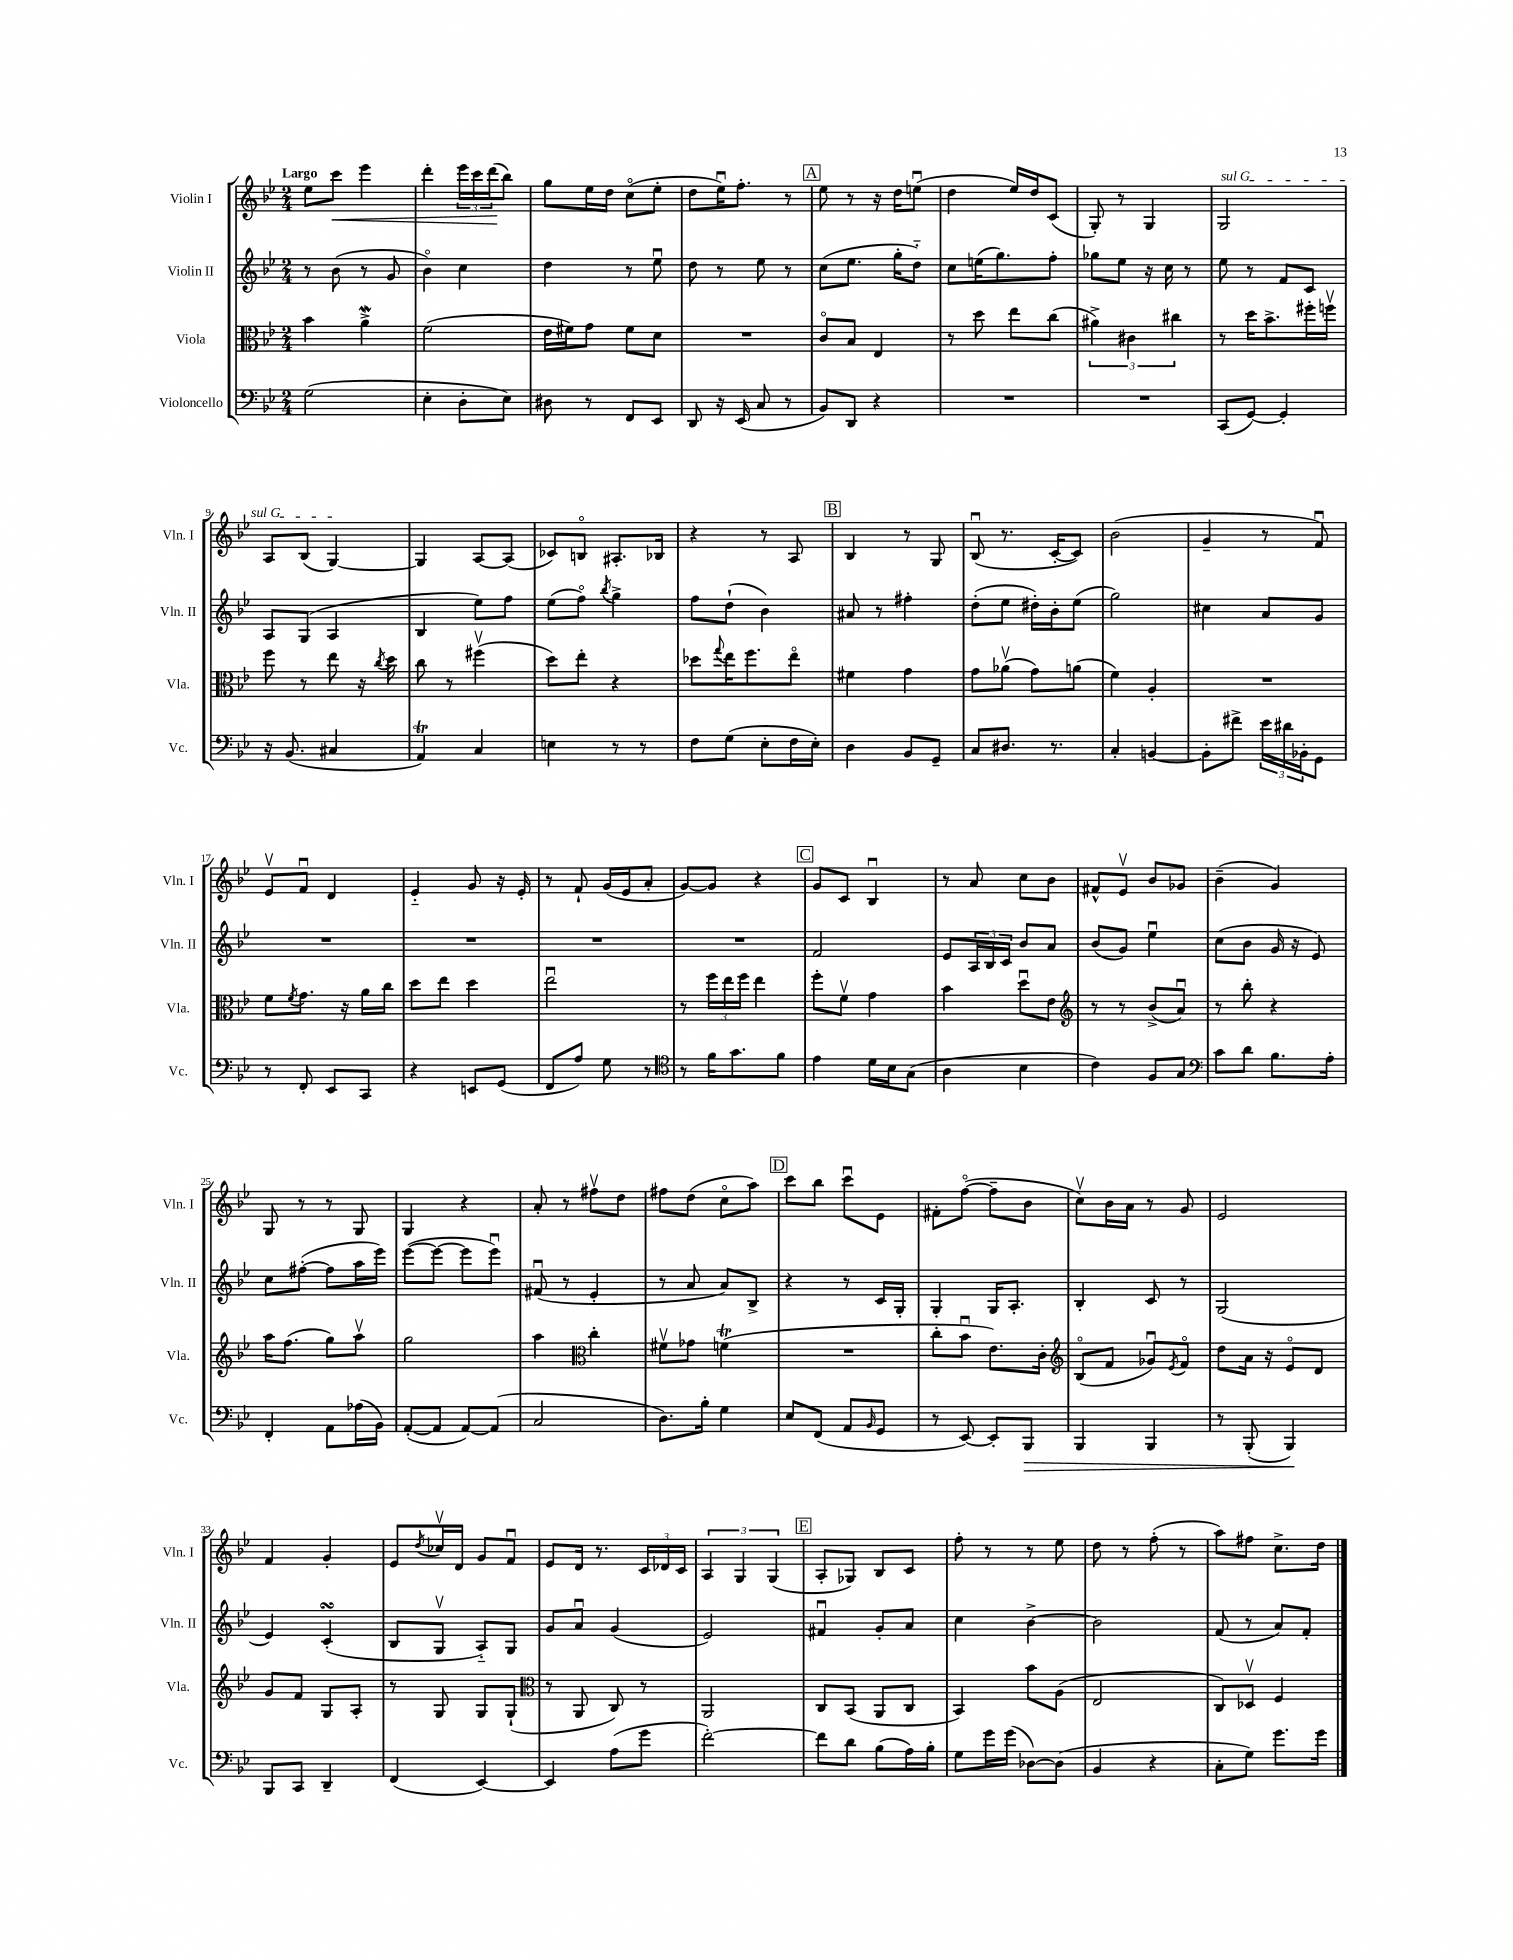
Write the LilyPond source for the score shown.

<<
\new StaffGroup <<
\new Staff = "s0" \with { instrumentName = "Violin I" shortInstrumentName = "Vln. I" } {
    \clef treble \key bes \major \numericTimeSignature \time 2/4 \tempo "Largo"
    ees''8 c'''8\< ees'''4 |
    d'''4-. \tuplet 3/2 { ees'''16 c'''16 d'''16\!( } bes''8) |
    g''8 ees''16 d''16 c''8\flageolet( ees''8-. |
    d''8 ees''16\downbow) f''8.-. r8 |
    \mark \markup { \box "A" } ees''8 r8 r16 d''16 e''8\downbow( |
    d''4 ees''16) d''16 c'8( |
    g8-.) r8 g4 |
    \once \override TextSpanner.bound-details.left.text = \markup { \italic "sul G" } g2\startTextSpan |
    a8 bes8( g4~\stopTextSpan) |
    g4 a8~ a8( |
    ces'8) b8\flageolet ais8.-. bes16 |
    r4 r8 a8 |
    \mark \markup { \box "B" } bes4 r8 g8 |
    bes8\downbow( r8. c'16~-. c'8) |
    bes'2( |
    g'4-- r8 f'8\downbow) |
    ees'8\upbow f'8\downbow d'4 |
    ees'4-_ g'8 r16 ees'16-. |
    r8 f'8-! g'16( ees'16 a'8-. |
    g'8~) g'8 r4 |
    \mark \markup { \box "C" } g'8 c'8 bes4\downbow |
    r8 a'8 c''8 bes'8 |
    fis'8-^ ees'8\upbow bes'8 ges'8 |
    bes'4--( g'4) |
    g8 r8 r8 g8 |
    g4 r4 |
    a'8-. r8 fis''8\upbow d''8 |
    fis''8 d''8( c''8\flageolet a''8) |
    \mark \markup { \box "D" } c'''8 bes''8 c'''8\downbow ees'8 |
    fis'8-. f''8~\flageolet( f''8-- bes'8 |
    c''8\upbow) bes'16 a'16 r8 g'8 |
    ees'2 |
    f'4 g'4-. |
    ees'8 \acciaccatura { d''8 } ces''16\upbow d'16 g'8 f'8\downbow |
    ees'8 d'16 r8. \tuplet 3/2 { c'16 des'16 c'16 } |
    \tuplet 3/2 { a4 g4 g4( } |
    \mark \markup { \box "E" } a8-. ges8) bes8 c'8 |
    f''8-. r8 r8 ees''8 |
    d''8 r8 f''8-.( r8 |
    a''8) fis''8 c''8.-> d''16 \bar "|." |
}
\new Staff = "s1" \with { instrumentName = "Violin II" shortInstrumentName = "Vln. II" } {
    \clef treble \key bes \major \numericTimeSignature \time 2/4
    r8 bes'8( r8 g'8 |
    bes'4\flageolet) c''4 |
    d''4 r8 ees''8\downbow |
    d''8 r8 ees''8 r8 |
    \mark \markup { \box "A" } c''8( ees''8. g''16-. d''8-_) |
    c''8 e''16( g''8.) f''8-. |
    ges''8 ees''8 r16 c''16 r8 |
    ees''8 r8 f'8 c'8 |
    a8 g8( a4 |
    bes4 ees''8) f''8 |
    ees''8( f''8\flageolet) \acciaccatura { bes''8 } g''4-> |
    f''8 d''8-!( bes'4) |
    \mark \markup { \box "B" } ais'8 r8 fis''4-. |
    d''8-.( ees''8 dis''16-.) bes'16-. ees''8( |
    g''2) |
    cis''4 a'8 g'8 |
    R2 |
    R2 |
    R2 |
    R2 |
    \mark \markup { \box "C" } f'2 |
    ees'8 \tuplet 3/2 { a16 bes16 c'16 } bes'8 a'8 |
    bes'8( g'8) ees''4\downbow |
    c''8( bes'8 g'16 r16 ees'8) |
    c''8 fis''8~-.( fis''8 a''16 ees'''16) |
    ees'''8~( ees'''8~ ees'''8 ees'''8\downbow) |
    fis'8\downbow( r8 ees'4-. |
    r8 a'8 a'8) bes8-> |
    \mark \markup { \box "D" } r4 r8 c'16 g16-. |
    g4-. g16 a8.-. |
    bes4-. c'8 r8 |
    g2( |
    ees'4) c'4-.\turn( |
    bes8 g8\upbow a8-_) g8 |
    g'8 a'8\downbow g'4( |
    ees'2) |
    \mark \markup { \box "E" } fis'4\downbow g'8-. a'8 |
    c''4 bes'4~-> |
    bes'2 |
    f'8( r8 a'8) f'8-. \bar "|." |
}
\new Staff = "s2" \with { instrumentName = "Viola" shortInstrumentName = "Vla." } {
    \clef alto \key bes \major \numericTimeSignature \time 2/4
    bes'4 a'4->\mordent |
    f'2( |
    ees'16 fis'16) g'8 fis'8 d'8 |
    R2 |
    \mark \markup { \box "A" } c'8\flageolet bes8 ees4 |
    r8 d''8 ees''8 c''8( |
    \tuplet 3/2 { ais'4->) cis'4 cis''4 } |
    r8 d''16 bes'8.-> fis''16-. f''16\upbow |
    f''8 r8 ees''8 r16 \acciaccatura { c''8 } d''16 |
    c''8 r8 fis''4\upbow( |
    d''8) ees''8-. r4 |
    des''8 \appoggiatura { g''8 } ees''16 f''8. ees''8\flageolet |
    \mark \markup { \box "B" } fis'4 g'4 |
    g'8 aes'8\upbow( g'8) a'8( |
    f'4) a4-. |
    R2 |
    f'8 \acciaccatura { f'8 } g'8. r16 a'16 c''16 |
    d''8 ees''8 d''4 |
    ees''2\downbow |
    r8 \tuplet 3/2 { f''16 ees''16 f''16 } ees''4 |
    \mark \markup { \box "C" } f''8-. f'8\upbow g'4 |
    bes'4 d''8\downbow ees'8 |
    \clef treble r8 r8 bes'8->( a'8\downbow) |
    r8 bes''8-. r4 |
    a''16 f''8.( g''8) a''8\upbow |
    g''2 |
    a''4 \clef alto c''4-. |
    fis'8\upbow ges'8 f'4\trill( |
    \mark \markup { \box "D" } R2 |
    c''8-. bes'8\downbow ees'8.) c'16-. |
    \clef treble bes8\flageolet( f'8 ges'8\downbow) \acciaccatura { ees'8 } f'8\flageolet |
    d''8 a'16 r16 ees'8\flageolet d'8 |
    g'8 f'8 g8 a8-. |
    r8 g8 g8 g8-!( |
    \clef alto r8 a,8 c8) r8 |
    a,2 |
    \mark \markup { \box "E" } c8 bes,8( a,8 c8 |
    bes,4) bes'8 a8( |
    ees2 |
    c8) des8\upbow f4 \bar "|." |
}
\new Staff = "s3" \with { instrumentName = "Violoncello" shortInstrumentName = "Vc." } {
    \clef bass \key bes \major \numericTimeSignature \time 2/4
    g2( |
    ees4-. d8-. ees8) |
    dis8 r8 f,8 ees,8 |
    d,8 r16 ees,16( c8 r8 |
    \mark \markup { \box "A" } bes,8) d,8 r4 |
    R2 |
    R2 |
    c,8( g,8~) g,4-. |
    r16 bes,8.( cis4 |
    a,4\trill) c4 |
    e4 r8 r8 |
    f8 g8( ees8-. f16 ees16-.) |
    \mark \markup { \box "B" } d4 bes,8 g,8-- |
    c8 dis8. r8. |
    c4-. b,4~ |
    b,8-. fis'8-> \tuplet 3/2 { ees'16 dis'16 bes,16-. } g,8 |
    r8 f,8-. ees,8 c,8 |
    r4 e,8 g,8( |
    f,8 a8) g8 r8 |
    \clef tenor r8 f'16 g'8. f'8 |
    \mark \markup { \box "C" } ees'4 d'16 bes16 g8( |
    a4 bes4 |
    c'4) f8 g8 |
    \clef bass c'8 d'8 bes8. a16-. |
    f,4-. a,8 aes16( bes,16) |
    a,8~-.( a,8 a,8~) a,8( |
    c2 |
    d8.) bes16-. g4 |
    \mark \markup { \box "D" } ees8 f,8( a,8 \grace { bes,16 } g,8 |
    r8 ees,8~) ees,8-. bes,,8\> |
    bes,,4 bes,,4 |
    r8 bes,,8-.( bes,,4\!) |
    bes,,8 c,8 d,4-- |
    f,4( ees,4~) |
    ees,4 a8( g'8 |
    f'2~-.) |
    \mark \markup { \box "E" } f'8 d'8 bes8( a16) bes16-. |
    g8 g'16 g'16( des8~) des8( |
    bes,4 r4 |
    c8-. g8) g'8. g'16 \bar "|." |
}
>>
>>
